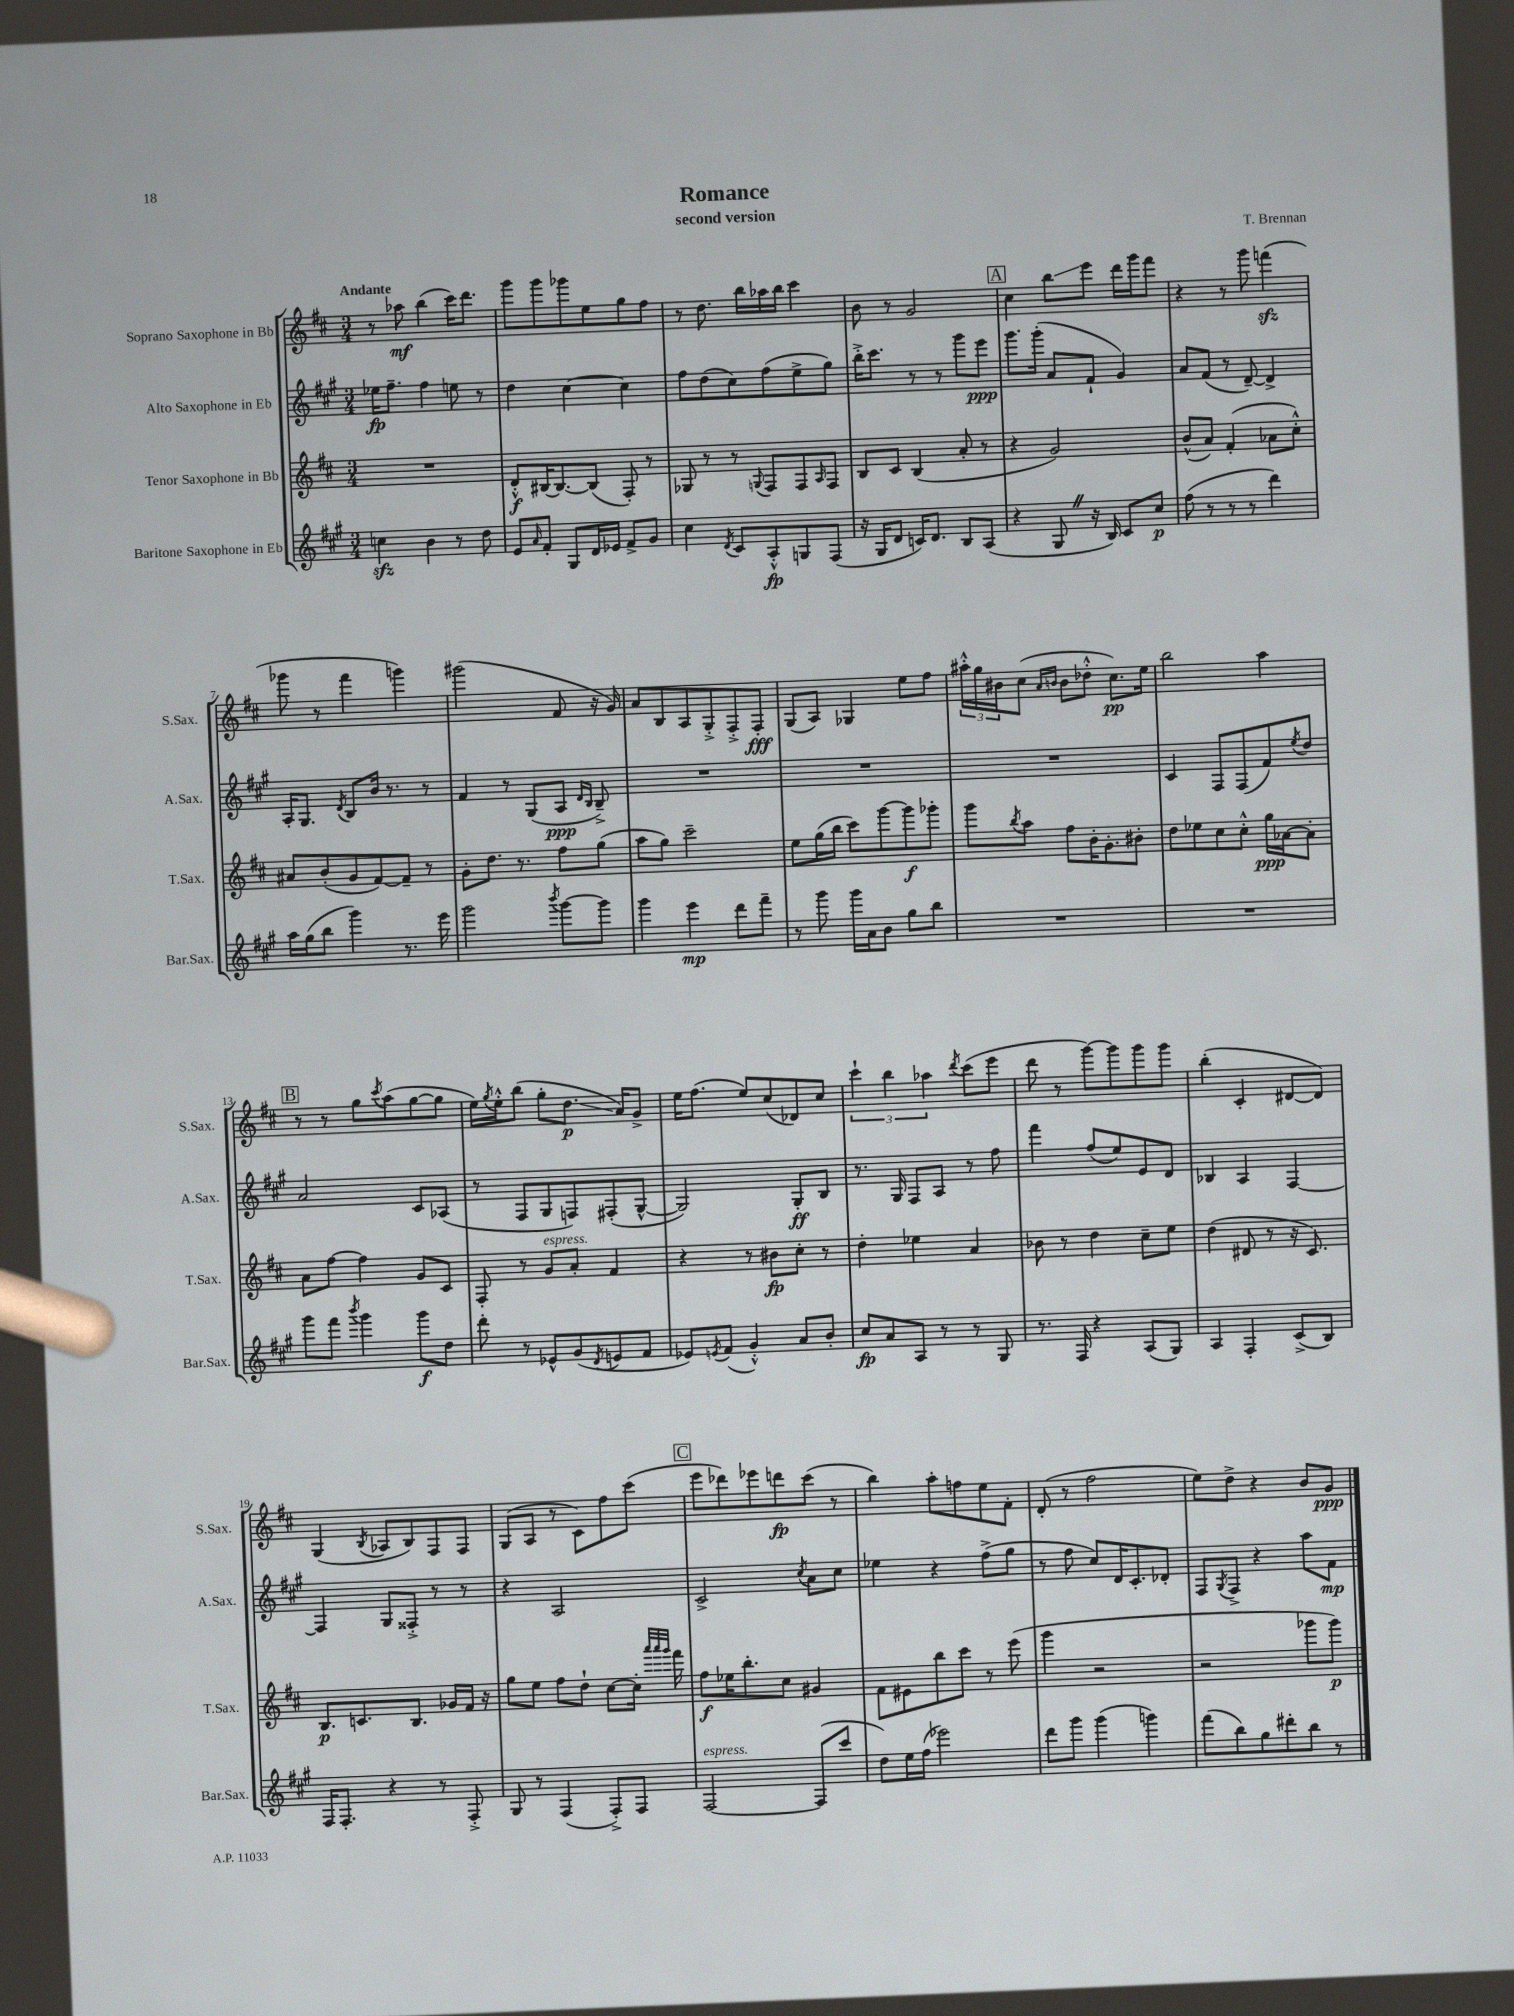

**kern	**kern	**kern	**kern
*staff4	*staff3	*staff2	*staff1
*clefG2	*clefG2	*clefG2	*clefG2
*k[f#c#g#]	*k[f#c#]	*k[f#c#g#]	*k[f#c#]
*M3/4	*M3/4	*M3/4	*M3/4
4cc\	2.r	16ee-\LK	8r
.	.	8.ff#~\J	.
.	.	.	8aa-\
4b\	.	4ff#\	(4bb\
8r	.	8ee\	16ccc#\LK)
.	.	.	8.ddd\J
8dd\	.	8r	.
=	=	=	=
8e/L	8d'^^/L	4dd\	8ggg\L
16qqa/	.	.	.
8f#'/J	[16B#/K	.	8ggg\
.	8.B#/_	.	.
8G#/L	.	[4cc#\	8ggg-\
16d/L	(8B#/]J	.	8ee\
16e-/JJ	.	.	.
8f#^/L	8F#'/)	4cc#\]	8gg\
8g#/J	8r	.	8ff#\J
=	=	=	=
4cc#\	8G-/	8ff#\L	8r
.	8r	(8dd\	8.dd\
8qd/	.	.	.
8c#/L	8r	8cc#\)	.
.	.	.	16bb\LL
.	8qqG/	.	.
8A'^^/	8F#/L	(8ff#\	16aa-\
.	.	.	16bb\JJ
8G/	8F#/	8ee^\	4ccc#\
.	16qqA/	.	.
(8F#/J	8F#/J	8gg#\J)	.
=	=	=	=
16r	8B/L	16bb'^\LK	8b\
16G#/LK	.	8.ccc#\J	.
8d/J	8c#/J	.	8r
16c/LK)	(4B/	8r	2g/
8.d/J	.	.	.
.	.	8r	.
8B/L	8a'/	8ggg#\L	.
(8A/J	8r	8eee\J	.
=	=	=	=
4r	4r	8.ggg#\L	4cc#\
.	.	(16ggg#'\Jk	.
8G#/	2g/)	8a/L	8bb\L
16r	.	8f#`/J	8eee\J
16B/)	.	.	.
8c#/L	.	4g#/)	16ddd\LL
.	.	.	16ggg\J
8cc#/J	.	.	8fff#\J
=	=	=	=
(8ff#\	(8b^^/L	8a/L	4r
8r	8a/J)	(8f#/J	.
8r	(4f#'/	8r	8r
8r	.	[8d~/)	8ggg\
4ddd\)	8a-\L	4d^/]	(4fff\
.	8cc#'^^\J)	.	.
=	=	=	=
16aa\LL	8a#/L	16A'/LK	8ggg-\
(16gg#\J	.	8.G#/J	.
8bb\J	(8b'/	.	8r
.	.	8qd/	.
4ggg#\)	8g/	8B/L	4fff#\
.	[8f#/)	16b/Jk	.
.	.	8.r	.
8.r	8f#~/]J	.	4ggg\)
.	8r	8r	.
16eee\	.	.	.
=	=	=	=
2ggg#\	8g'\L	4f#/	(2ggg#\
.	8.dd\J	.	.
.	.	8r	.
.	8.r	.	.
.	.	(8G#/L	.
8qbbb/	.	.	.
[8ggg#\L	8ff#\L	8A/J	8f#/
.	.	16qqd/LL	.
.	.	16qqB/JJ	.
8ggg#\]J	(8gg\J	8B~^/)	16r
.	.	.	16g/)
=	=	=	=
4ggg#\	8aa\L	2.r	8a/L
.	8gg\J)	.	8B/
4eee\	2ccc#~\	.	8A/
.	.	.	8G'^/
8ddd\L	.	.	8F#'^/
8fff#~\J	.	.	8F#'/J
=	=	=	=
8r	8ee\L	2.r	(8G/L
8ggg#\	(16gg\L	.	8A/J)
.	16bb\JJ	.	.
16ggg#\LL	8ccc#\L)	.	4G-/
16a\J	.	.	.
8b\J	[8ggg\	.	.
8gg#\L	8ggg\]	.	8ee\L
8bb\J	8ggg-'\J	.	8ff#\J
=	=	=	=
2.r	8ggg\L	2.r	24aa#'^^\LL
.	.	.	24gg\
.	.	.	24b#\J
.	8qbb/	.	.
.	8aa\J	.	(8cc#\J
.	.	.	16qqa/LL
.	.	.	16qqb/JJ
.	8ff#\L	.	8b\L
.	16b'\K	.	8dd-'^^\J
.	8.g'\	.	.
.	.	.	8.cc#\L)
.	8b#'\J	.	.
.	.	.	16ee\Jk
=	=	=	=
2.r	8dd\L	4c#/	2bb\
.	8ee-\	.	.
.	8cc#\	8F#/L	.
.	8cc#'^^\J	(8F#/	.
.	16gg\LL	8f#/)	4aa\
.	[16a-\J	.	.
.	.	8qee/	.
.	8a-'\]J	8dd/J	.
=	=	=	=
8ggg#\L	8a\L	2a/	8r
8fff#\J	[8ff#\J	.	8r
8qbbb/	.	.	.
4ggg#\	4ff#\]	.	8gg\L
.	.	.	8qccc#/
.	.	.	(8aa\
8ggg#\L	8g/L	8c#/L	[8gg\
8dd\J	8c#/J	(8A-/J	8gg\]J
=	=	=	=
8ddd'\	8F#'/	8r	16ee\LL)
.	.	.	8qgg/
.	.	.	16ee'^^\J
8r	8r	8F#/L	(8bb\J
8e-^^/L	8g/L	8G#/	8gg'\L
(8g#/	8a'/J	8F/)	8.dd\J
8qd/	.	.	.
8e/	4f#/	(8F#'/	.
.	.	.	16a/LK)
8f#/J	.	[8G#^^/J	8g^/J
=	=	=	=
8e-/L)	4r	2G#/])	16ee\LK
.	.	.	(8.ff#\J
8qe/	.	.	.
(8f#/J	.	.	.
4g#'^^/)	8r	.	8ee/L)
.	8b#\L	.	(8cc#/
8a/L	8cc#'\J	8G#'/L	8d-/)
8b'/J	8r	8B/J	8cc#/J
=	=	=	=
8cc#/L	4dd'\	8.r	6ccc#`\
8a/	.	.	.
.	.	.	6bb\
.	.	16G#/	.
8A/J	4ee-\	8F#/L	.
.	.	.	6aa-\
8r	.	8A/J	.
.	.	.	8qddd/
8r	4a/	8r	(8ccc#\L
8G#/	.	8ff#\	8eee\J
=	=	=	=
8.r	8b-\	4fff#\	8ddd\
.	8r	.	8r
16F#/	.	.	.
4r	4dd\	(8ff#/L	[8ggg\L)
.	.	8ee/)	8ggg\]
(8A/L	8cc#~\L	8e/	8ggg\
8G#/J)	8ee\J	8d/J	8ggg\J
=	=	=	=
4A/	(4dd\	4B-/	(4bb'\
4F#'/	8d#/	4A/	4c#'/
.	8r	.	.
(8c#^/L	16r	[4F#/	[8d#/L
.	8.c#/)	.	.
8B/J)	.	.	8d#/]J)
=	=	=	=
16F#/LK	8.B/L	4F#/]	(4G/
8.F#'/J	.	.	.
.	8.c/	.	.
.	.	.	8qB/
4r	.	8G#/L	8A-/L
.	8.B/J	8F##'^/J	8B/)
8r	.	8r	8F#/
.	16g-/LL	.	.
8F#'^/	16f#/JJ	8r	8F#/J
.	16r	.	.
=	=	=	=
8G#/	8gg\L	4r	(8G/L
8r	8ee\J	.	8A/J
(4F#/	8ff#\L	2A/	8r
.	8dd`\J	.	8c#\L)
8F#'^/L)	[8cc#\L	.	8ff#\
8F#/J	16cc#'\]Jk	.	(8ccc#\J
.	32qqaaa/LLL	.	.
.	32qqaaa/	.	.
.	32qqggg/JJJ	.	.
.	16fff#\	.	.
=	=	=	=
[2F#/	8ff#\L	2c#^/	8eee\L
.	16ee-\K	.	8ddd-\)
.	8.bb'\	.	.
.	.	.	8eee-\
.	8cc#\J	.	8ddd\
.	.	8qcc#/	.
(8F#/]L	4g#/	8a\L	(8ccc#\J
8ccc#/J	.	8cc#\J	8r
=	=	=	=
8dd\L)	8f#\L	4ee-\	4bb\)
16ee\L	8e#\	.	.
(16ff#\JJ	.	.	.
2eee-\)	8bb\	4r	8aa'\L
.	8ccc#\J	.	8ff\
.	8r	(8ff#^\L	8ee\
.	(8eee\	8gg#\J	8f#'\J
=	=	=	=
8ddd\L	4ggg\	8r	(8d'/
8ggg#\J	.	8ff#\	8r
(4ggg#\	2r	8cc#/L)	2ff#\
.	.	16d/K	.
.	.	8.c#'/	.
4ggg\)	.	.	.
.	.	8d-'/J	.
=	=	=	=
(8fff#\L	2r	8F#/L	8ee\L)
.	.	8qG#/	.
8bb\)	.	8F#^/J	8dd^\J
8gg#\	.	4r	4r
8ddd#'\	.	.	.
8bb\J	8ggg-\L	8aa\L	8b/L
8r	8ggg-\J)	8f#\J	8g/J
==	==	==	==
*-	*-	*-	*-
